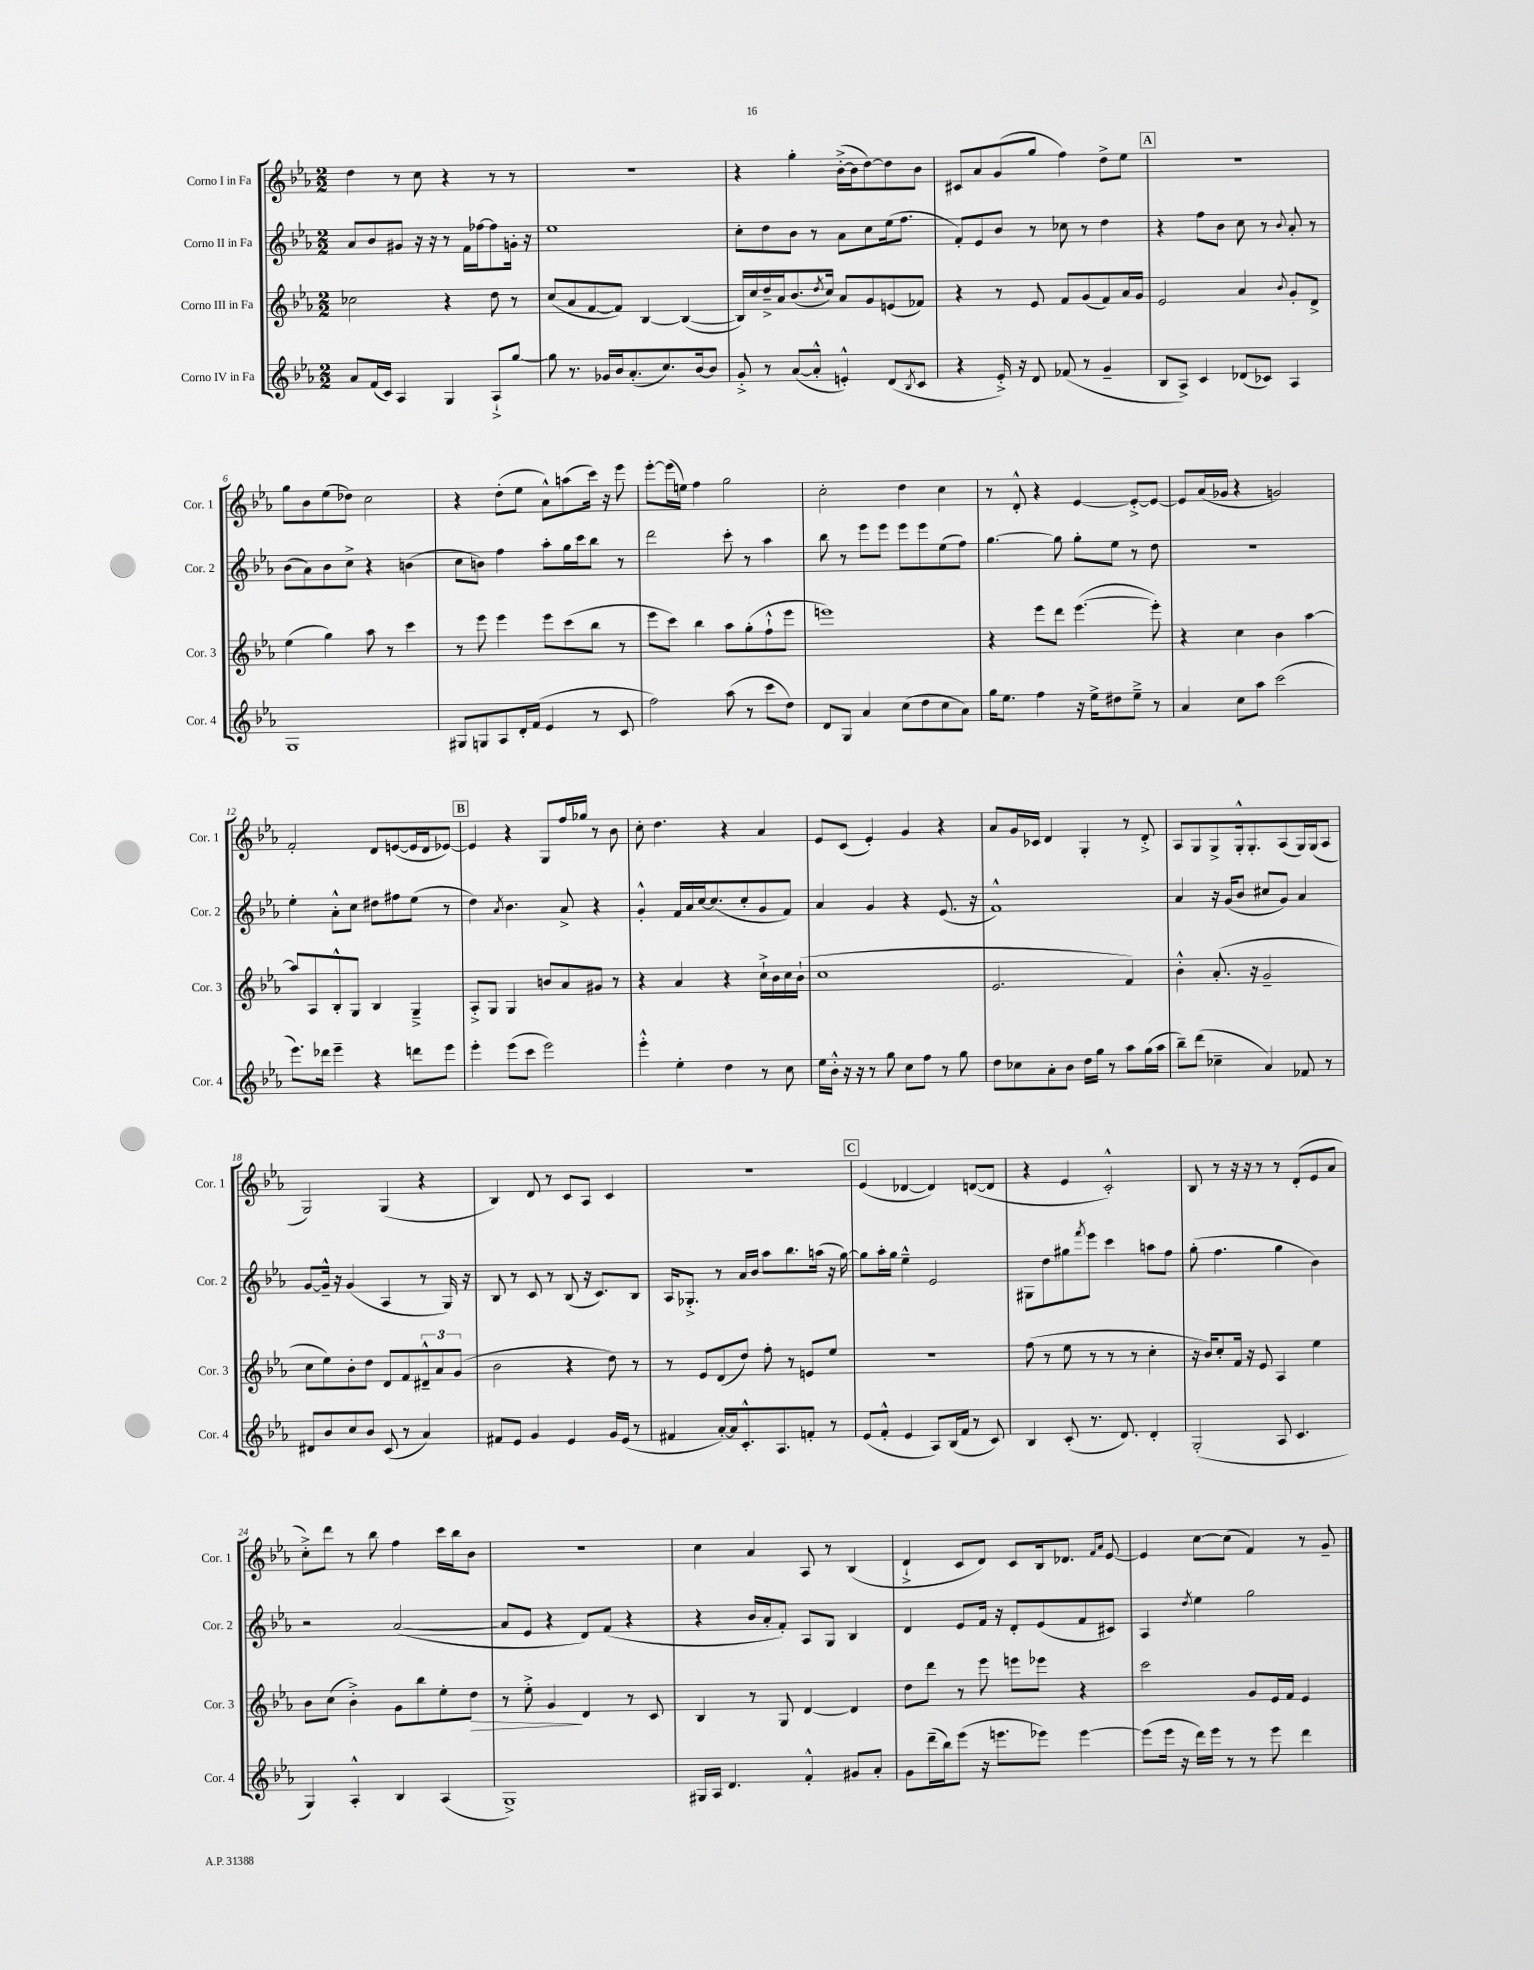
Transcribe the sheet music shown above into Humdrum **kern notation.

**kern	**kern	**kern	**kern
*staff4	*staff3	*staff2	*staff1
*clefG2	*clefG2	*clefG2	*clefG2
*k[b-e-a-]	*k[b-e-a-]	*k[b-e-a-]	*k[b-e-a-]
*M2/2	*M2/2	*M2/2	*M2/2
8a-	2cc-	8a-	4dd
(16f	.	8b-	.
16c)	.	.	.
4A-	.	8g#	8r
.	.	16r	8cc
.	.	16r	.
4G	4r	8r	4r
.	.	16f	.
.	.	[16ff-	.
8A-`^	8dd	8ff-]	8r
[8gg	8r	16g'	8r
.	.	16r	.
=	=	=	=
8gg]	(8cc	1ee-	1r
8.r	8a-	.	.
.	[8f	.	.
16g-	.	.	.
16b-	8f])	.	.
(8.a-'	.	.	.
.	[4B-	.	.
8.cc)	.	.	.
.	(4B-_	.	.
[16b-	.	.	.
8b-]	.	.	.
=	=	=	=
8g'^	16B-])	8cc'	4r
.	16cc	.	.
8r	16dd~^	8dd	.
.	16a-	.	.
([8a-	(8.b-	8b-	4gg'
8a-'^^]	.	8r	.
.	8qdd	.	.
.	16cc)	.	.
4e'^^)	8a-	8a-	([16b-'^
.	.	.	16b-]
.	8g	8cc	[8dd)
(8d	(8e	(16ee-	8dd]
.	.	8.ff	.
8qB-	.	.	.
8c	8f-)	.	8b-
=	=	=	=
4r	4r	8f')	8c#
.	.	8e-	8a-
16e-'^)	8r	8b-	(8g
16r	.	.	.
8d	8e-	8r	8gg
(8f-	8f	8cc-	4ff)
8r	(8g	8r	.
4g~	8f)	4dd	8dd^
.	16a-	.	8ee-
.	16g	.	.
=	=	=	=
8B-	2e-	4r	1r
8A-^)	.	.	.
4c	.	8ff	.
.	.	8b-	.
(8d-	4a-	8cc	.
8c-)	.	8r	.
.	8qqb-	8qqb-	.
4A-	8g'	8a-'	.
.	8d^	8r	.
=	=	=	=
1G	(4ee-	(8b-	8gg
.	.	8a-)	8b-
.	4gg)	8b-	(8ee-
.	.	8cc^	8dd-)
.	8aa-	4r	2cc
.	8r	.	.
.	4ccc	(4b	.
=	=	=	=
8G#	8r	8cc	4r
8G	8eee-	8b)	.
8A-	4eee-	4ff	(8dd'
16d'	.	.	8ee-
(16f	.	.	.
4e-	8eee-	8aa-'	8a-^^)
.	(8ccc	16gg	(8aa
.	.	16ccc	.
8r	8bb-	8bb-	16ccc)
.	.	.	16r
8c	8r	8r	8eee-
=	=	=	=
2ff)	8eee-	2ddd	[8eee-'
.	8ccc)	.	(16eee-]
.	.	.	16ee)
.	4bb-	.	4ff
(8aa-	8aa-	8ccc'	2gg
8r	(8gg'	8r	.
8ccc	8ff`^^	4aa-	.
8dd)	8eee-	.	.
=	=	=	=
8d	1eee)	8bb-	2cc'
8G	.	8r	.
4a-	.	8eee-	.
.	.	8eee-	.
(8cc	.	8eee-	4dd
8dd	.	8eee-	.
8cc	.	(8ee-	4cc
8a-)	.	8ff)	.
=	=	=	=
16gg	4r	[4.gg	8r
8.ee-	.	.	.
.	.	.	8d'^^
4ff	8eee-	.	4r
.	8ddd	8gg]	.
16r	([4.eee-	8gg'	[4e-
16ee-^	.	.	.
8dd#	.	8ee-	.
8ee-~^	.	8r	8e-'^_
8r	8eee-'])	8dd	8e-_
=	=	=	=
4a-	4r	1r	8e-]
.	.	.	(16a-
.	.	.	16g-
8cc	4cc	.	4r
8aa-	.	.	.
(2ccc	4b-	.	2g)
.	[4aa-	.	.
=	=	=	=
8.eee-)	8aa-]	4ee-'	2f'
.	8A-	.	.
16ddd-	.	.	.
4eee-~	8B-'^^	8a-'^^	.
.	8G	8cc	.
4r	4B-	8dd#	8d
.	.	8ff#	([8e
8ddd	4G~^	(8ee-	16e]
.	.	.	16d
8eee-	.	8r	[8e-)
=	=	=	=
4eee-'	8A-'^	4dd)	4e-]
.	8G	.	.
.	.	8qa-	.
(8eee-	4G	4.b-	4r
8ccc	.	.	.
2eee-)	8b	.	8G
.	8a-	8a-^	16ff
.	.	.	16gg-
.	8g#	4r	8r
.	8r	.	8b-
=	=	=	=
4eee-'^^	4r	4g'^^	8cc'
.	.	.	4.dd
4ee-'	4a-	16f	.
.	.	16a-	.
.	.	[16cc	.
.	.	(8.cc]	.
4dd	4r	.	4r
.	.	8cc'	.
8r	16cc`^	8g	4a-
.	16b-	.	.
8cc	16cc	8f)	.
.	(16b-`	.	.
=	=	=	=
16ee-	1cc	4a-	8e-
16b-'^^	.	.	.
16r	.	.	(8c
16r	.	.	.
8r	.	4g	4e-')
8gg	.	.	.
8cc	.	4r	4g
8ff	.	.	.
8r	.	(8.e-	4r
8gg	.	.	.
.	.	16r	.
=	=	=	=
8dd	2.e-	1f^^)	8a-
8cc-	.	.	16g
.	.	.	16c-
8a-'	.	.	4d
8b-	.	.	.
16dd	.	.	4G'
16gg	.	.	.
8r	.	.	.
8aa-	4f)	.	8r
(16gg	.	.	8d'^
16aa-	.	.	.
=	=	=	=
8bb-~)	4b-'^^	4a-	8A-
(8ddd	.	.	8G
4cc-~	(8.a-'	16r	8G^
.	.	(16g	.
.	.	8b-	16G'^^
.	16r	.	8.G'
4a-)	2g~	8cc#	.
.	.	8g)	(8A-
8f-	.	4a-	16G)
.	.	.	(16G
8r	.	.	8A-
=	=	=	=
8d#	8cc	[8g	2G)
8b-	8ee-)	16g~^^]	.
.	.	16r	.
8cc	8b-'	(4g	.
8b-	8dd	.	.
(8c	8d	4A-	(4G
8r	8f	.	.
4a-)	12d#~^^	8r	4r
.	12a-	.	.
.	.	16G)	.
.	(12g	.	.
.	.	16r	.
=	=	=	=
8f#	2b-	8B-	4B-)
8e-	.	8r	.
4g	.	8c	8d
.	.	8r	8r
4e-	4r	(8B-	8c
.	.	16r	8A-
.	.	8.c)	.
16g	8dd)	.	4c
(16e-	.	.	.
8r	8r	8B-	.
=	=	=	=
4f#	8r	16A-	1r
.	.	8.G-'^	.
.	8e-	.	.
[16a-')	(8d	8r	.
16a-]	.	.	.
8.c'^^	8dd)	16a-	.
.	.	16b-	.
.	8ff'	8aa-	.
8.A-	.	.	.
.	8r	8.bb-	.
8f'	8e	.	.
.	.	(16aa	.
8r	8ee-	16r	.
.	.	[16gg)	.
=	=	=	=
(8e-	1r	8gg]	(4e-
8f'^^	.	16aa-'	.
.	.	16gg	.
4e-	.	4ee-~^^	[4d-
8A-)	.	2e-	4d-])
(16B-	.	.	.
16f	.	.	.
8r	.	.	([8d
8c)	.	.	8d]
=	=	=	=
4B-	(8ff	8G#	4r
.	8r	8dd	.
(8c'	8ee-	8gg#	4e-
.	.	8qfff	.
8.r	8r	8eee-	.
.	8r	4ccc	2c'^^)
8.d)	.	.	.
.	8r	.	.
4d'	4cc'	8aa	.
.	.	8ff	.
=	=	=	=
(2G'	16r	(8gg'	8B-
.	16b-)	.	.
.	8cc'	4.ff	8r
.	16f	.	16r
.	16r	.	16r
.	8e-	.	8r
8A-	4A-	4gg	8r
4.c	.	.	(8d'
.	4ee-	4b-)	8e-
.	.	.	8a-
=	=	=	=
4G)	8b-	2r	8cc'^)
.	(8cc	.	8ddd
4A-'^^	4b-'^)	.	8r
.	.	.	8bb-
4B-	8g	([2a-	4ff
.	8bb-	.	.
(4A-	8ee-'	.	16ccc
.	.	.	16bb-
.	8dd	.	8b-
=	=	=	=
1G^)	8r	8a-]	1r
.	8ee-'^	8e-	.
.	4g	4r	.
.	4d	8d)	.
.	.	(8f	.
.	8r	4r	.
.	8c	.	.
=	=	=	=
16G#	4B-	4r	4cc
16A-	.	.	.
4.d	.	.	.
.	8r	16b-	4a-
.	.	16a-'	.
.	8G	8f')	.
4f'^^	[4d	8A-	8A-
.	.	8G	8r
8g#	4d]	4B-	(4B-
8a-'	.	.	.
=	=	=	=
8g	8dd	4d	4d`^
(16ddd~	8ddd	.	.
16bb-)	.	.	.
(8eee-	8r	8e-	8c
16r	8eee-	16f	8d)
8.eee	.	16r	.
.	8eee	8d'	8c
8eee-)	8eee-	(8e-	16B-
.	.	.	8.d-
[4eee-	4r	8f	.
.	.	.	16qqf
.	.	.	16qqa-
.	.	8c#)	[8e-
=	=	=	=
(8eee-]	2ccc	4A-	4e-]
16eee-	.	.	.
16r	.	.	.
.	.	8qdd	.
16ddd)	.	4ee-	[8cc
16eee-	.	.	.
8r	.	.	(8cc]
8r	8g	2gg	4f)
8eee-	16e-	.	.
.	16f	.	.
4ddd	4e-	.	8r
.	.	.	8g~
==	==	==	==
*-	*-	*-	*-
